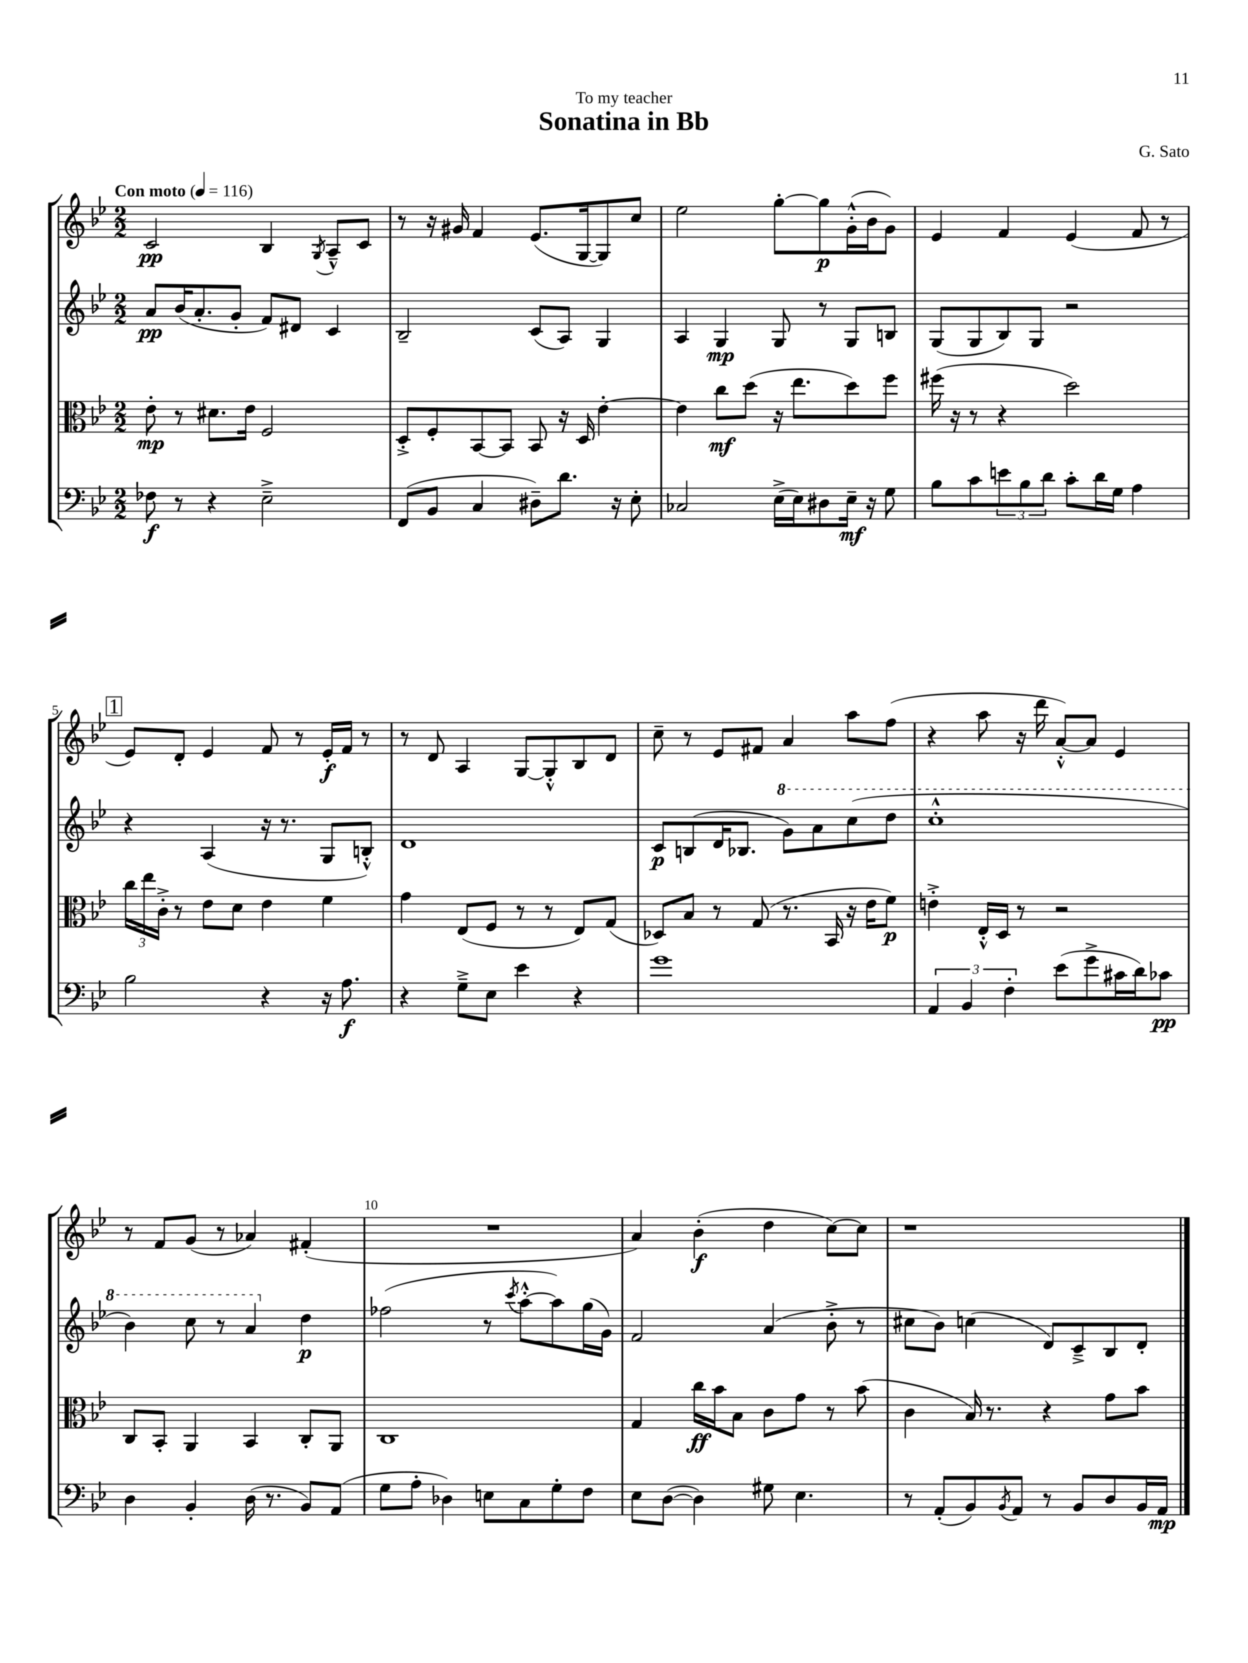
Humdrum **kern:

**kern	**dynam	**kern	**dynam	**kern	**dynam	**kern	**dynam
*part4	*part4	*part3	*part3	*part2	*part2	*part1	*part1
*staff4	*staff4	*staff3	*staff3	*staff2	*staff2	*staff1	*staff1
*clefF4	*	*clefC3	*	*clefG2	*	*clefG2	*
*k[b-e-]	*	*k[b-e-]	*	*k[b-e-]	*	*k[b-e-]	*
*M2/2	*	*M2/2	*	*M2/2	*	*M2/2	*
*MM116	*	*MM116	*	*MM116	*	*MM116	*
=1	=1	=1	=1	=1	=1	=1	=1
!	!	!	!	!	!	!LO:TX:a:B:t=Con moto	!
8F-X\	f	8e-'\	mp	8a/L	pp	2c/	pp
8r	.	8r	.	(16b-/K	.	.	.
.	.	.	.	8.a'/	.	.	.
4r	.	8.d#X\L	.	.	.	.	.
.	.	.	.	8g'/J	.	.	.
.	.	16e-\Jk	.	.	.	.	.
2E-~^\	.	2F/	.	8f/L)	.	4B-/	.
.	.	.	.	8d#X/J	.	.	.
.	.	.	.	.	.	8qG/	.
.	.	.	.	4c/	.	8A~^^/L	.
.	.	.	.	.	.	8c/J	.
=2	=2	=2	=2	=2	=2	=2	=2
(8FF/L	.	8D'^/L	.	2B-~/	.	8r	.
8BB-/J	.	8F'/	.	.	.	16r	.
.	.	.	.	.	.	16g#X/	.
4C/	.	[8BB-/	.	.	.	4f/	.
.	.	8BB-/J]	.	.	.	.	.
8D#X~\L)	.	8BB-/	.	(8c/L	.	(8.e-/L	.
8.d\J	.	16r	.	8A/J)	.	.	.
.	.	16D/	.	.	.	[16G/k	.
.	.	[4e-'\	.	4G/	.	8G/])	.
16r	.	.	.	.	.	.	.
8E-'\	.	.	.	.	.	8cc/J	.
=3	=3	=3	=3	=3	=3	=3	=3
2C-X/	.	4e-\]	.	4A/	.	2ee-\	.
.	.	8cc\L	mf	4G/	mp	.	.
.	.	(8dd\J	.	.	.	.	.
(16E-^\LL	.	16r	.	8G/	.	[8gg'\L	.
16E-\J)	.	8.ee-\L	.	.	.	.	.
8D#X\	.	.	.	8r	.	8gg\]	p
16E-~\Jk	mf	8dd\)	.	8G/L	.	(16g'^^\L	.
16r	.	.	.	.	.	16b-\J	.
8G\	.	8ff\J	.	8Bn/J	.	8g\J)	.
=4	=4	=4	=4	=4	=4	=4	=4
8B-\L	.	(16ff#X\	.	(8G/L	.	4e-/	.
.	.	16r	.	.	.	.	.
8c\	.	8r	.	8G/	.	.	.
12en\	.	4r	.	8B-/)	.	4f/	.
12B-\	.	.	.	.	.	.	.
.	.	.	.	8G/J	.	.	.
12d\J	.	.	.	.	.	.	.
8c'\L	.	2dd\)	.	2r	.	(4e-/	.
16d\L	.	.	.	.	.	.	.
16G\JJ	.	.	.	.	.	.	.
4A\	.	.	.	.	.	8f/	.
.	.	.	.	.	.	8r	.
!!LO:LB:g=z
!!LO:REH:place=s1:t=1
=5	=5	=5	=5	=5	=5	=5	=5
2B-\	.	24cc\LL	.	4r	.	8e-/L)	.
.	.	24ee-\	.	.	.	.	.
.	.	24c'^\JJ	.	.	.	.	.
.	.	8r	.	.	.	8d'/J	.
.	.	8e-\L	.	(4A/	.	4e-/	.
.	.	8d\J	.	.	.	.	.
4r	.	4e-\	.	16r	.	8f/	.
.	.	.	.	8.r	.	.	.
.	.	.	.	.	.	8r	.
16r	.	4f\	.	8G/L	.	16e-'/LL	f
8.A\	f	.	.	.	.	16f/JJ	.
.	.	.	.	8Bn'^^/J)	.	8r	.
=6	=6	=6	=6	=6	=6	=6	=6
4r	.	4g\	.	1d	.	8r	.
.	.	.	.	.	.	8d/	.
8G~^\L	.	(8E-/L	.	.	.	4A/	.
8E-\J	.	8F/J	.	.	.	.	.
4e-\	.	8r	.	.	.	[8G/L	.
.	.	8r	.	.	.	8G'^^/]	.
4r	.	8E-/L)	.	.	.	8B-/	.
.	.	(8G/J	.	.	.	8d/J	.
=7	=7	=7	=7	=7	=7	=7	=7
1g	.	8D-X/L)	.	8c/L	p	8cc~\	.
.	.	8B-/J	.	(8Bn/	.	8r	.
.	.	8r	.	16d/K	.	8e-/L	.
.	.	.	.	8.B-X/J	.	.	.
.	.	(8G/	.	.	.	8f#X/J	.
*	*	*	*	*8va	*	*	*
.	.	8.r	.	8gg\L)	.	4a/	.
.	.	.	.	8aa\	.	.	.
.	.	16BB-/	.	.	.	.	.
.	.	16r	.	(8ccc\	.	8aa\L	.
.	.	16e-\KL	.	.	.	.	.
.	.	8f\J)	p	8ddd\J	.	(8ff\J	.
=8	=8	=8	=8	=8	=8	=8	=8
6AA/	.	4en'^\	.	1ccc'^^	.	4r	.
6BB-/	.	.	.	.	.	.	.
.	.	16E-'^^/LL	.	.	.	8aa\	.
.	.	16D/JJ	.	.	.	.	.
6F'\	.	.	.	.	.	.	.
.	.	8r	.	.	.	16r	.
.	.	.	.	.	.	16ddd\	.
(8e-\L	.	2r	.	.	.	[8a'^^/L)	.
8g^\	.	.	.	.	.	8a/J]	.
16c#X\L	.	.	.	.	.	4e-/	.
16d\J)	.	.	.	.	.	.	.
8c-X\J	pp	.	.	.	.	.	.
!!LO:LB:g=z
=9	=9	=9	=9	=9	=9	=9	=9
4D\	.	8C/L	.	4bb-\)	.	8r	.
.	.	8BB-'/J	.	.	.	8f/L	.
4BB-'/	.	4AA/	.	8ccc\	.	(8g/J	.
.	.	.	.	8r	.	8r	.
(16D\	.	4BB-/	.	4aa/	.	4a-X/)	.
8.r	.	.	.	.	.	.	.
*	*	*	*	*X8va	*	*	*
8BB-/L)	.	8C'/L	.	4dd\	p	(4f#X'/	.
(8AA/J	.	8AA/J	.	.	.	.	.
=10	=10	=10	=10	=10	=10	=10	=10
8G\L	.	1C	.	(2ff-X\	.	1r	.
8A'\J	.	.	.	.	.	.	.
4D-X\)	.	.	.	.	.	.	.
8En\L	.	.	.	8r	.	.	.
.	.	.	.	8qccc/	.	.	.
8C\	.	.	.	[8aa'^^\L	.	.	.
8G'\	.	.	.	8aa\])	.	.	.
8F\J	.	.	.	(16gg\L	.	.	.
.	.	.	.	16g\JJ)	.	.	.
=11	=11	=11	=11	=11	=11	=11	=11
8E-\L	.	4G/	.	2f/	.	4a/)	.
([8D\J	.	.	.	.	.	.	.
4D\])	.	16cc\LL	ff	.	.	(4b-'\	f
.	.	16b-\J	.	.	.	.	.
.	.	8B-\J	.	.	.	.	.
8G#X\	.	8c\L	.	(4a/	.	4dd\	.
4.E-\	.	8g\J	.	.	.	.	.
.	.	8r	.	8b-'^\	.	[8cc\L)	.
.	.	(8b-\	.	8r	.	8cc\J]	.
=12	=12	=12	=12	=12	=12	=12	=12
8r	.	4c\	.	8cc#X\L	.	1r	.
(8AA'/L	.	.	.	8b-\J)	.	.	.
8BB-/)	.	16B-/)	.	(4ccn\	.	.	.
.	.	8.r	.	.	.	.	.
8qBB-/	.	.	.	.	.	.	.
8AA/J	.	.	.	.	.	.	.
8r	.	4r	.	8d/L)	.	.	.
8BB-/L	.	.	.	8c~^/	.	.	.
8D/	.	8g\L	.	8B-/	.	.	.
16BB-/L	.	8b-\J	.	8d'/J	.	.	.
16AA/JJ	mp	.	.	.	.	.	.
==	==	==	==	==	==	==	==
*-	*-	*-	*-	*-	*-	*-	*-
